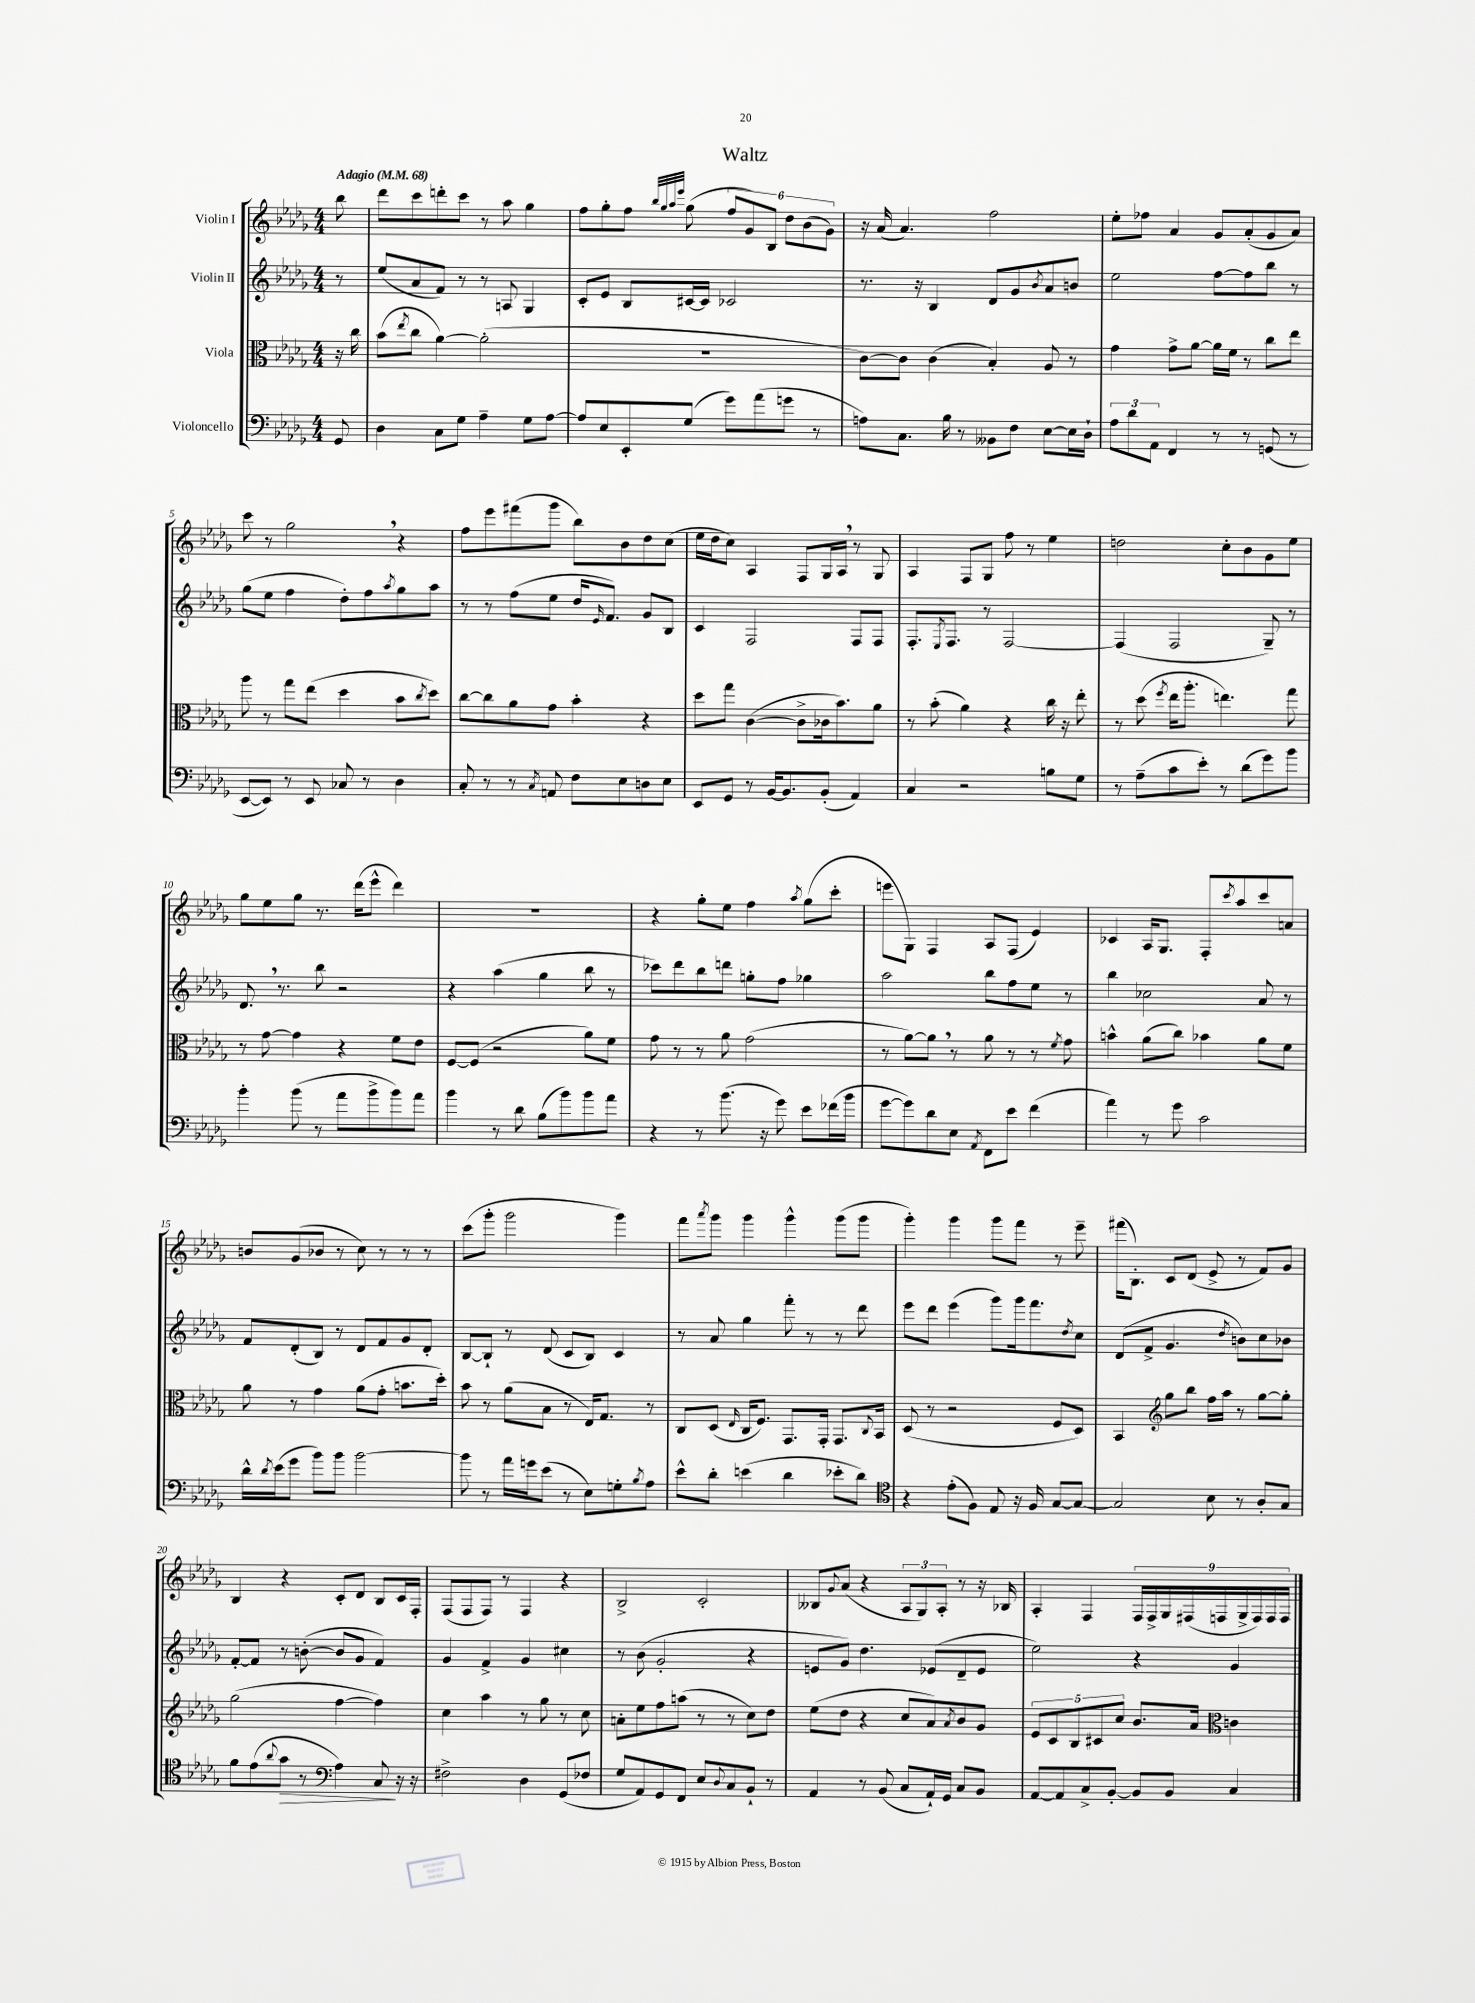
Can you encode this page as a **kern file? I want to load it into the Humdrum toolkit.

**kern	**kern	**kern	**kern
*staff4	*staff3	*staff2	*staff1
*clefF4	*clefC3	*clefG2	*clefG2
*k[b-e-a-d-g-]	*k[b-e-a-d-g-]	*k[b-e-a-d-g-]	*k[b-e-a-d-g-]
*M4/4	*M4/4	*M4/4	*M4/4
*MM68	*MM68	*MM68	*MM68
8GG-/	16r	8r	8bb-\
.	16cc\	.	.
=	=	=	=
4D-\	(8b-\L	(8ee-/L	8ddd-\L
.	8qee-/	.	.
.	8cc\J	8a-/	8ccc\
8C\L	[4a-\)	8f/J)	8ddd'\
8G-\J	.	8r	8ccc\J
4A-~\	(2a-'\]	8r	8r
.	.	8A/	8aa-\
8G-\L	.	4G-/	4gg-\
[8A-\J	.	.	.
=	=	=	=
8A-/]L	1r	8c'/L	8ff\L
8E-/	.	8e-/J	8gg-'\
8EE-'/	.	8B-/L	8ff\J
.	.	.	32qqbb-/LLL
.	.	.	32qqgg-/
.	.	.	32qqaa-/
.	.	.	32qqeee-/JJJ
(8G-/J	.	[16c#/L	(8gg-\
.	.	16c#/]JJ	.
8g-\L)	.	2c-/	12ff/L
.	.	.	12g-/)
(8a-\	.	.	.
.	.	.	12B-/J
8g\J	.	.	12dd-\L
.	.	.	(12b-\
8r	.	.	.
.	.	.	12g-\J)
=	=	=	=
8A\L)	[8c\L)	8.r	16r
.	.	.	(16a-/
8.C\J	8c\]J	.	4.a-/)
.	.	16r	.
.	(4c\	4B-/	.
16B-\	.	.	.
8r	.	.	.
8BB--\L	4B-'/)	8d-/L	2ff\
8F\J	.	8g-/	.
.	.	8qb-/	.
[8E-\L	8A-/	8a-/	.
16E-\]L	8r	8b/J	.
16D-`\JJ	.	.	.
=	=	=	=
12A-\L	4g-\	2ee-\	8ee-'\L
12d-\	.	.	.
.	.	.	8ff-\J
12AA-\J	.	.	.
4FF/	8g-^\L	.	4a-/
.	[8a-\J	.	.
8r	16a-\]LL	[8ff\L	8g-/L
.	16f\JJ	.	.
8r	8r	8ff\]	(8a-'/
(8GG/	8cc\L	8bb-\J	8g-/
8r	8ee-\J	8r	8a-/J)
=	=	=	=
[8EE-/L	8aa-\	(8gg-\L	8ccc\
8EE-/]J)	8r	8ee-\J	8r
8r	8gg-\L	4ff\	2gg-\
8EE-/	(8ee-\J	.	.
8C-/	4dd-\	8dd-'\L)	.
8r	.	8ff\	.
.	.	8qaa-/	.
4D-\	8b-\L	8gg-\	4r
.	8qcc/	.	.
.	8dd-\J)	8aa-\J	.
=	=	=	=
8C'/	[8cc\L	8r	8ff\L
8r	8cc\]	8r	8eee-\
8r	8a-\	(8ff\L	(8fff#\
8qC/	.	.	.
8AA/	8g-\J	8ee-\J	8ggg-\J
8F\L	4b-'\	16dd-/LK	8bb-\L)
.	.	16qqe-/	.
.	.	8.f/J)	.
8E-\	.	.	8b-\
8D\	4r	8g-/L	8dd-\
8E-\J	.	8B-/J	(8cc\J
=	=	=	=
8EE-/L	8dd-\L	4c/	16ee-\LL
.	.	.	16dd-\J
8GG-/J	8gg-\J	.	8cc\J)
8r	([4c\	2F/	4A-/
[16BB-/LK	.	.	.
8.BB-/]	.	.	.
.	8c^\]L	.	8F/L
(8BB-'/J	16c-\k	.	16G-/L
.	8.b-\)	.	16A-/JJ
4AA-/)	.	8F/L	8r
.	8a-\J	8F/J	8G-/
=	=	=	=
4C/	8r	8.F'/L	4A-/
.	(8b-'\	.	.
.	.	8qE-/	.
.	.	8.F/J	.
2r	4a-\)	.	8F/L
.	.	8r	8G-/J
.	4r	[2F/	8ff\
.	.	.	8r
8B\L	16cc\	.	4ee-\
.	16r	.	.
8G-\J	8ee-'\	.	.
=	=	=	=
8r	8r	(4F/]	2dd\
(8A-~\L	(8dd-\	.	.
.	8qff/	.	.
8c\	16ee-\LK	2F/	.
.	8.aa-'\J	.	.
8e-'\J)	.	.	.
8r	4.ee\)	.	8cc'\L
(8d-\L	.	.	8b-\
8g-\)	.	8G-~/)	8g-\
8b-\J	8gg-\	8r	8ee-\J
=	=	=	=
4b-'\	8r	8.d-/	8gg-\L
.	[8g-\	.	8ee-\
.	.	8.r	.
(8b-\	4g-\]	.	8gg-\J
8r	.	8bb-\	8.r
8a-\L	4r	2r	.
.	.	.	(16ddd-\LK
8b-^\	.	.	8eee-^^\J
8b-\)	8f\L	.	4ddd-\)
8a-\J	8e-\J	.	.
=	=	=	=
4b-\	[8F/L	4r	1r
.	(8F/]J	.	.
8r	2r	(4aa-\	.
8d-\	.	.	.
(8B-\L	.	4gg-\	.
8b-\)	.	.	.
8b-\	8a-\L)	8bb-\	.
8a-\J	8f\J	8r	.
=	=	=	=
4r	8g-\	8ccc-\L)	4r
.	8r	8ddd-\	.
8r	8r	8bb-\	8gg-'\L
(8.b-\	8a-\	8ddd\J	8ee-\J
.	(2g-\	8gg'\L	4ff\
16r	.	.	.
8g-\)	.	8ff\J	.
.	.	.	8qaa-/
8e-\L	.	4gg-\	(8gg-\L
(16f-\L	.	.	8ccc'\J
16b-\JJ	.	.	.
=	=	=	=
[8g-\L	8r	2aa-\	8eee\L
8g-\])	[8a-\L)	.	8G-\J)
8d-\	8a-\]J	.	4F/
8E-\J	8r	.	.
8qAA-/	.	.	.
8FF\L	8a-\	8bb-\L	8A-/L
8e-\J	8r	8ff\	(8F/J
(4f\	8r	8ee-\J	4e-/)
.	8qf/	.	.
.	8g-\	8r	.
=	=	=	=
4a-\)	4b^^\	4bb-\	4c-/
8r	(8a-\L	2cc-\	16A-/LK
.	.	.	8.G-/J
8g-\	8cc\J)	.	.
2c\	4b-\	.	8F'/L
.	.	.	8qccc/
.	.	.	8aa-/
.	8a-\L	8a-/	8ccc/
.	8f\J	8r	8a/J
=	=	=	=
16d-^^\LL	8a-\	8f/L	8b/L
8qd-/	.	.	.
(16e-\J	.	.	.
8g-\J	8r	(8d-'/	(8g-/
8b-\L)	4g-\	8B-/J)	8b-/J
8b-\J	.	8r	8r
[2b-\	(8a-\L	8d-/L	8cc\)
.	8g-'\J	8f/	8r
.	8.b\L	8g-/	8r
.	.	8d-'/J	8r
.	16dd-'\Jk)	.	.
=	=	=	=
8b-\]	8b-\	[8B-/L	(8ccc\L
8r	8r	8B-`/]J	8ggg-'\J
16a-\LL	(8a-\L	8r	2ggg-\
16g\J	.	.	.
(8e-\J	8B-\J	(8d-/	.
8r	8r	8c/L	.
8E-\L)	16E-/LK)	8B-/J)	.
.	8.G-/J	.	.
8G'\	.	4c/	4ggg-\)
8qB-/	.	.	.
8A-\J	8r	.	.
=	=	=	=
8e-^^\L	8C/L	8r	8fff\L
.	.	.	8qaaa-/
8d-'\J	(8D-/J	8a-/	8ggg-\J
.	16qqE-/	.	.
(4e\	16C/LK	4gg-\	4ggg-\
.	8.F/J)	.	.
4d-\	8.GG-/L	8fff'\	4ggg-^^\
.	.	8r	.
.	16GG-'/Jk	.	.
8e-'\L	8.GG-/L	8r	(8ggg-\L
8d-\J)	.	8ddd-\	8ggg-\J
.	8qqC/	.	.
.	16BB-/Jk	.	.
=	=	=	=
*clefC4	*	*	*
4r	(8D-/	8eee-\L	4ggg-'\)
.	8r	8ddd-\J	.
(8e-'\L	2r	(4eee-\	4ggg-\
8F\J)	.	.	.
8E-/	.	8ggg-\L)	8ggg-\L
16r	.	16ggg-\k	8fff\J
16F/	.	8.fff\	.
[8G-/L	8F/L	.	8r
.	.	8qdd-/	.
8G-/_J	8D-/J)	8cc\J	8eee-~\
=	=	=	=
2G-/]	4BB-/	(8d-/L	(16fff#\LK
.	.	.	8.B-'\J)
.	.	8f^/J	.
*	*clefG2	*	*
.	8gg-\L	4.g-/	8c/L
.	8bb-\J	.	(8d-/J
8B-\	16ff\LL	.	8e-^/
.	16aa-\JJ	.	.
.	.	8qdd-/	.
8r	8r	8b\L)	8r
8A-'/L	[8gg-\L	8cc\	8f/L)
8G-/J	8gg-'\]J	8b-\J	8g-/J
=	=	=	=
8f\L	(2gg-\	[8f'/L	4B-/
(8e-\	.	8f/]J	.
8qqa-/	.	.	.
8g-\J	.	8r	4r
8r	.	([8b'\	.
*clefF4	*	*	*
4A-\)	[4ff\	8b/]L	8c'/L
.	.	8g-/J	8d-/J
8C/	4ff\])	4f/)	8B-/L
16r	.	.	16c/L
16r	.	.	16F'/JJ
=	=	=	=
2F#^\	4cc\	4g-/	(8F/L
.	.	.	8F/
.	4aa-\	4f^/	8F/J)
.	.	.	8r
4D-\	8r	4g-/	4F/
.	8gg-\	.	.
(8GG-/L	8r	4cc#\	4r
8F-/J	8cc\	.	.
=	=	=	=
8G-/L	8a'\L	8r	2B-^/
8AA-/)	8ee-\	(8b-\	.
8GG-/	8ff\	2g-'/	.
8FF/J	(8aa\J	.	.
8E-/L	8r	.	2c'/
8qqD-/	.	.	.
8C/	8r	.	.
8BB-`/J	8cc\L)	4r	.
8r	8dd-\J	.	.
=	=	=	=
4AA-/	(8ee-\L	8e/L	8B--/L
.	.	.	8qqg-/
.	8dd-\J	8g-/J)	(8a-/J
8r	4r	4.dd-\	4r
(8BB-/	.	.	.
8C/L	8cc/L	.	12A-/L
.	.	.	12G-/)
16AA-`/L)	8a-/)	(8e-/L	.
.	.	.	12A-'/J
16GG-/JJ	.	.	.
.	8qa-/	.	.
8C/L	8b-/	8d-~/	8r
8BB-/J	8g-/J	8e-/J	16r
.	.	.	16B-/
=	=	=	=
[8AA-/L	10e-/L	2ee-\)	4A-'/
.	10c/	.	.
8AA-/]	.	.	.
.	10B-/	.	.
8C^/	.	.	4F/
.	10c#/	.	.
[8BB-'/J	.	.	.
.	10cc/J	.	.
8BB-/]L	8.b-/L	4r	18F/LL
.	.	.	18F^/
.	.	.	18G-/
8BB-/J	.	.	.
.	.	.	(18F#/
.	16a-/Jk	.	.
.	.	.	18F/
*	*clefC3	*	*
4C/	4c\	4g-/	.
.	.	.	18G-^/
.	.	.	18F/)
.	.	.	18F/
.	.	.	18F/JJ
==	==	==	==
*-	*-	*-	*-
